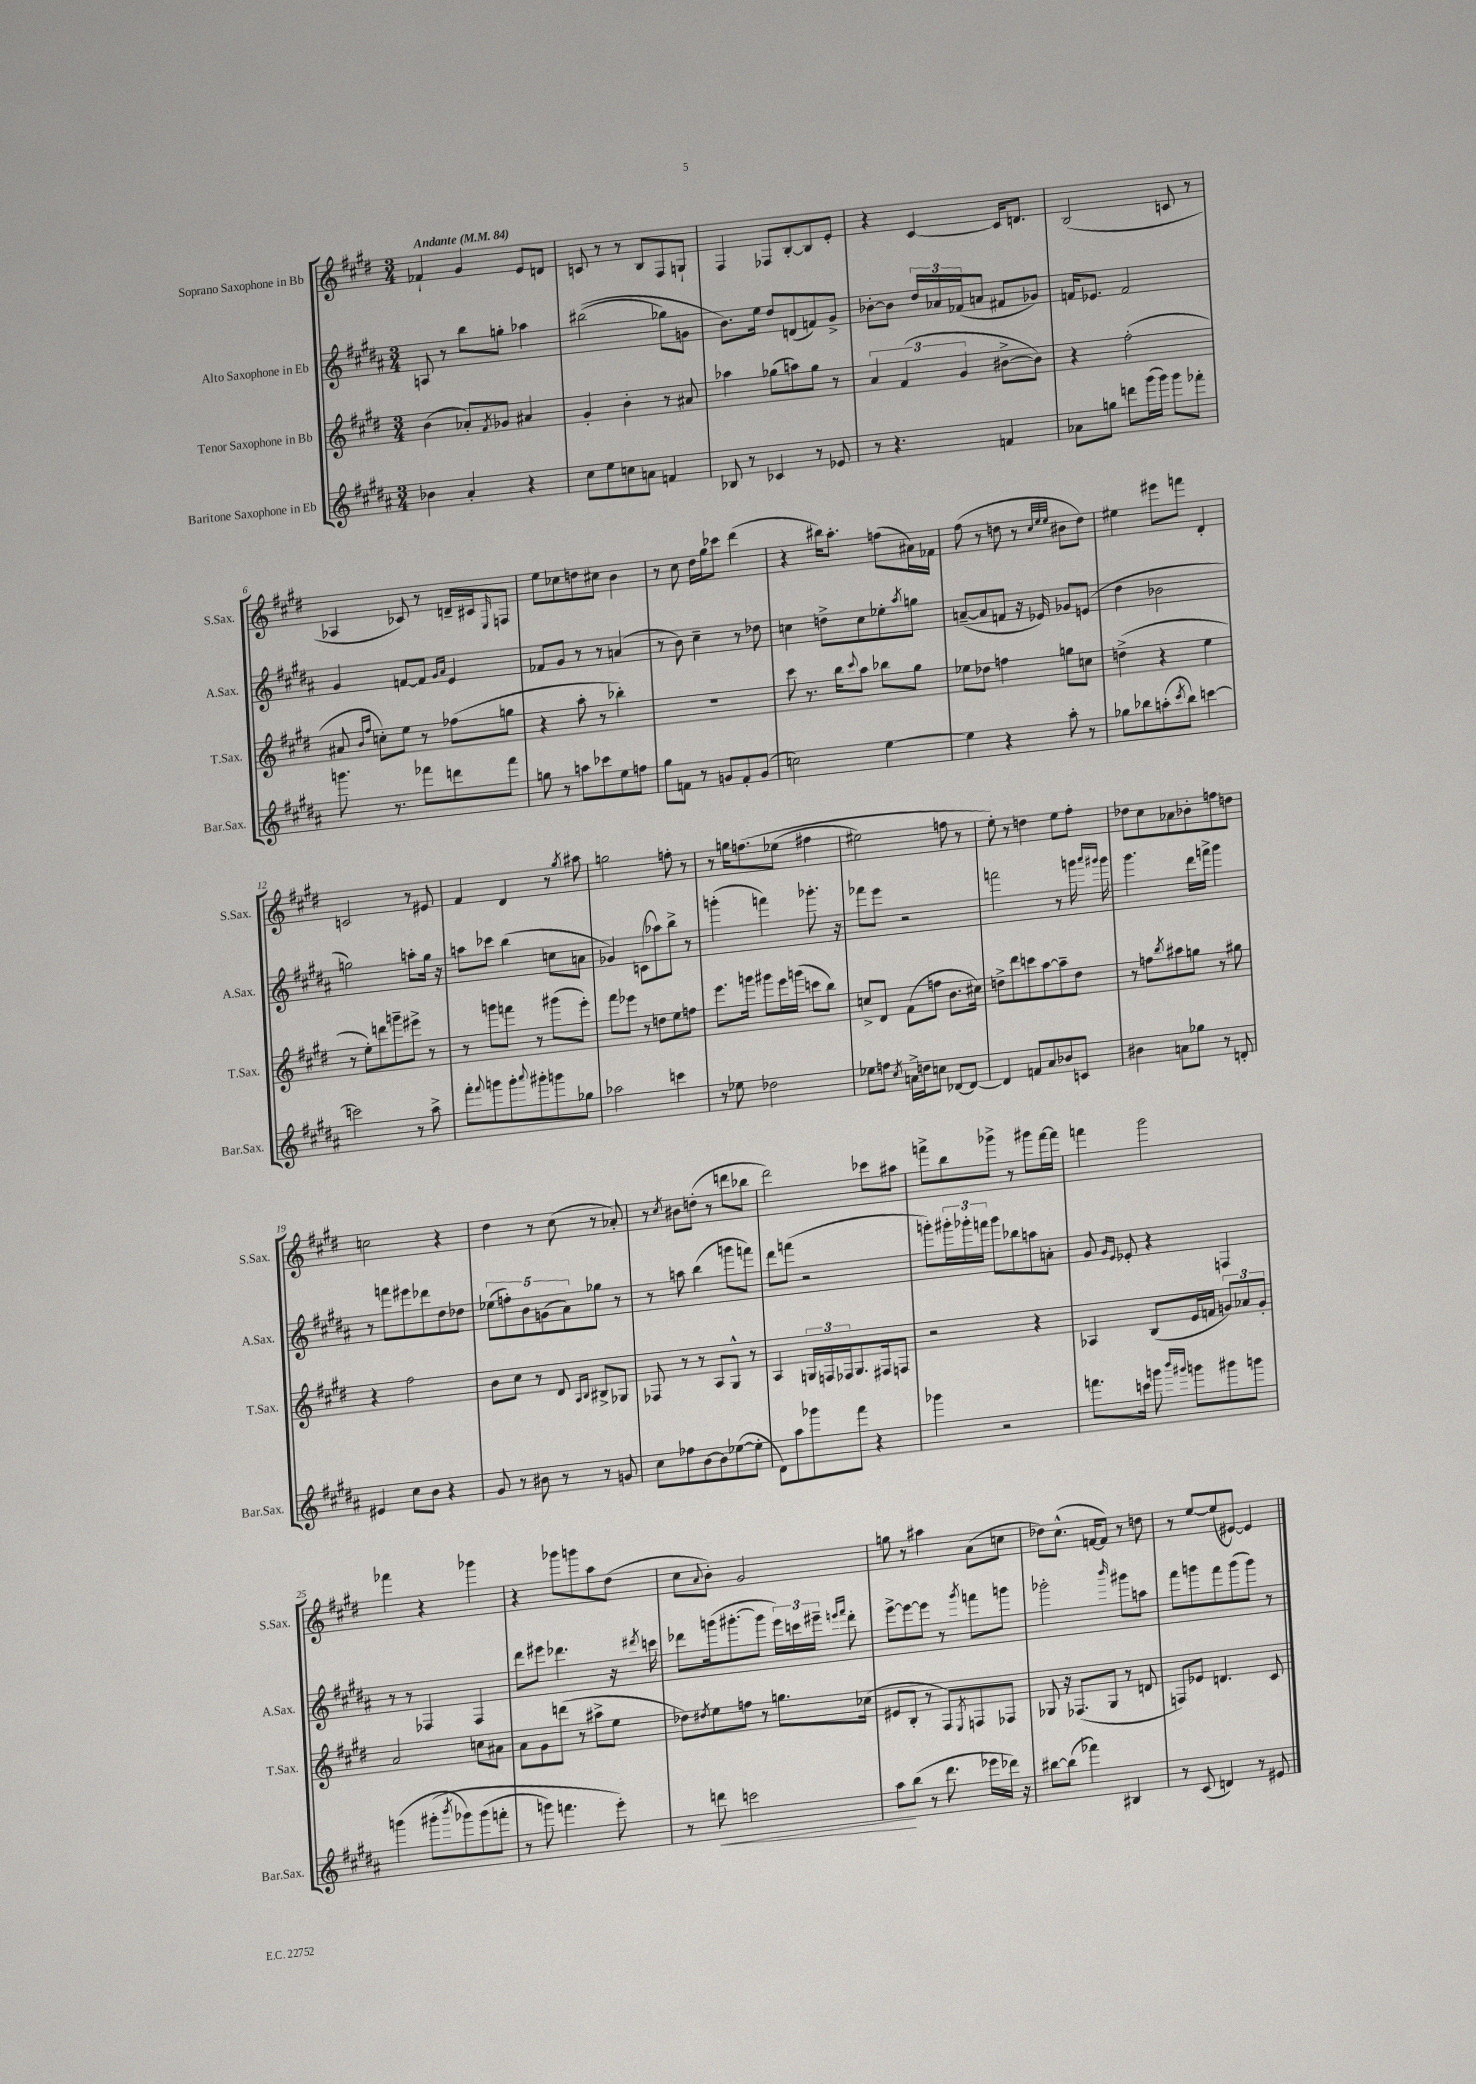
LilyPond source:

<<
\new StaffGroup <<
\new Staff = "s0" \with { instrumentName = "Soprano Saxophone in Bb" shortInstrumentName = "S.Sax." } {
    \clef treble \key e \major \numericTimeSignature \time 3/4 \tempo "Andante" 4 = 84
    fes'4-! gis'4 e'8 d'8 |
    c'8 r8 r8 b8 fis8 g8-! |
    fis4 fes8 b8~-. b8 e'8-. |
    r4 cis'4~ cis'16 d'8. |
    b2( c'8 r8 |
    aes4 ces'8) r8 d'16-- cis'16 \grace { e16 } f8 |
    e''8 ces''8 d''8 cis''8 b'4 |
    r8 cis''8 dis''16 gis''16 ces'''8 dis'''4( |
    r4 bis''16) a''8.-. f''8( ais'16) fes'16 |
    fis''8( r8 d''8 r8 \grace { cis''32 e''32 e''32 } bis'8 d''8) |
    eis''4 eis'''8 f'''8 dis'4-. |
    c'2 r8 eis'8 |
    fis'4 dis'4 r8 \acciaccatura { gis''8 } ais''8 |
    g''2 f''8-. r8 |
    r8 g''16 f''8.\( ees''8( fis''4 |
    eis''2) f''8 r8 |
    e''8-.\) r8 d''4 e''8 fis''8-. |
    des''8 cis''8 aes'8 bes'8-. f''8 d''8 |
    c''2 r4 |
    dis''4 r8 cis''8( r8 aes'8-.) |
    r8 \acciaccatura { cis''8 } bis'8 d''8-.( r8 d'''8 bes''8 |
    dis'''2) ces'''8 ais''8 |
    f'''8-> b''8 ges'''8-> r8 gis'''8 f'''16~ f'''16 |
    f'''4 gis'''2 |
    fes'''4 r4 ges'''4 |
    r4 ges'''8 g'''8 a''8 dis''8( |
    cis''8 \appoggiatura { a'8 } b'8-.) gis'2 |
    g''8 r8 ais''4 a'8( c''8 |
    des''8) cis''8.-^( f'16~ f'8) r8 d''8 |
    r8 e''8~ e''8( eis'8~) eis'4 \bar "|." |
}
\new Staff = "s1" \with { instrumentName = "Alto Saxophone in Eb" shortInstrumentName = "A.Sax." } {
    \clef treble \key b \major \numericTimeSignature \time 3/4
    a8 r8 b''8 g''8-. aes''4 |
    bis''2(\( ges''8) g'8 |
    b'8.\) e''16 dis''8 d'8( f'8) gis'8-> |
    bes'8~-. bes'8 \tuplet 3/2 { dis''16 aes'16 fes'16( } a'8 fis'8 ges'8) |
    f'16 ees'8. f'2 |
    gis'4 f'8~ f'8 \grace { gis'16 ais'16 } e'4 |
    fes'8 gis'8 r8 r8 a'4( |
    r8 b'8) cis''4-- r8 des''8 |
    c''4 d''8-> c''8 ees''8-. \acciaccatura { ais''8 } g''8 |
    a'8~--( a'8 f'8 r16 ees'16) ges'8 e'8( |
    dis''4 bes'2 |
    g''2) a''8-. g''16 r16 |
    a''8 ces'''8 b''4( c''8 a'8 |
    ges'4) c'8( aes''8) b''8-> r8 |
    g'''4-.( f'''4) ges'''8.-. r16 |
    fes'''8 e'''8 r2 |
    f'''2 r8 g'''16 \grace { ais'''16 gis'''16 } gis'''16 |
    gis'''4. dis'''16 f'''16-> gis'''4 |
    r8 f'''8 eis'''8 des'''8 dis''8 des''8 |
    \tuplet 5/4 { ees''8( f''8-.) b'8 g'8( ais'8) } ges''8 r8 |
    r8 a''8 b''4( g'''8 f'''8) |
    dis'''8 f'''8( r2 |
    g'''8-.) \tuplet 3/2 { gis'''16-. ges'''16-. f'''16 } ges'''8 bes''8 a''8 a'8-. |
    gis'8 \grace { gis'16 e'16 } ees'8-. r4 f4 |
    r8 r8 fes4 fes4 |
    dis'''8 eis'''8 des'''4. r16 \acciaccatura { dis'''8 } c'''16 |
    des'''8 g'''16( gis'''8.~-. gis'''8 \tuplet 3/2 { e'''16) c'''16 eis'''16-- } \grace { e'''16 fis'''16 } des'''8-. |
    e'''8~-> e'''8~ e'''8 r8 \acciaccatura { gis'''8 } f'''8 g'''8 |
    ges'''2-. \grace { b'''16 } gis'''8 a''8 |
    fis'''8 g'''8 fis'''8 g'''8( g'''8) r8 \bar "|." |
}
\new Staff = "s2" \with { instrumentName = "Tenor Saxophone in Bb" shortInstrumentName = "T.Sax." } {
    \clef treble \key e \major \numericTimeSignature \time 3/4
    b'4( aes'8-.) \acciaccatura { fis'8 } ges'8 ais'4 |
    gis'4-. b'4-. r8 ais'8 |
    aes''4 ges''8( a''8) ges''8 r8 |
    \tuplet 3/2 { a'4 fis'4( gis'4 } bis'8~-> bis'8) |
    r4 fis''2-.( |
    ais'8 \grace { b'16 fis''16 } c''8-.) e''8 r8 fes''8( g''8 |
    r4 a''8-. r8 bes''4-.) |
    R2. |
    cis'''8 r8. b''16 \appoggiatura { cis'''8 } a''8 bes''8 gis''8 |
    ees''8 des''8 f''4 g''8 c''8 |
    d''4->( r4 e''4 |
    r8 e''8-.) d'''8 g'''8-- eis'''8-> r8 |
    r8 g'''8 f'''8 r8 gis'''8( e'''8-.) |
    fis'''8 ees'''8 r8 d''8 e''8 f''8 |
    e'''8. g'''16 gis'''8 e'''16 g'''16( c'''8 b''8) |
    c''8-> dis'8 fis'8( f''8 b'8. cis''16) |
    d''8-> dis'''8 c'''8 a''8~ a''8-- d''8 |
    r8 f''8 \acciaccatura { b''8 } ais''8 g''8 r8 gis''8 |
    r4 fis''2 |
    b'8 cis''8 r8 dis'8 \grace { a16 b16 } bis8-> ges8 |
    fes8 r8 r8 a8 gis8-^ r8 |
    a4 \tuplet 3/2 { g16 f16 fes16 } g8. fis16 f8 |
    r2 r4 |
    aes4 b8( e'16 f'16 \tuplet 3/2 { g'8) aes'8 g'8-. } |
    a'2 c''8 ais'8 |
    a'8 gis'8 d'''8( r8 ais''8-> e''8 |
    des''8) \acciaccatura { dis''8 } e''8 f''8 r8 g''8. ces''16( |
    eis'8 b8-. r8 fis8) \acciaccatura { e8 } f8 fes8 |
    ges8 r16 fes8.( ges8 r8 d'8 |
    f8) ees'8 d'4. cis'8 \bar "|." |
}
\new Staff = "s3" \with { instrumentName = "Baritone Saxophone in Eb" shortInstrumentName = "Bar.Sax." } {
    \clef treble \key b \major \numericTimeSignature \time 3/4
    bes'4 ais'4-. r4 |
    cis''8 e''8 c''8 a'8 f'4 |
    bes8 r8 ces'4 r8 ees'8 |
    r8 r4. f'4 |
    aes'8 g''8 d'''8 gis'''16( gis'''16) gis'''8 fes'''8-. |
    g'''8. r8. fes'''8 d'''8 fes'''8 |
    g''8 r8 a''8 ces'''8 e''8 f''8 |
    gis''8 f'8 r8 g'8 f'8-. g'8( |
    c''2) e''4~ |
    e''4 r4 ais''8-. r8 |
    ges''8 bes''8 a''8-.( \acciaccatura { cis'''8 } bes''8) c'''4~ |
    c'''2 r8 ais''8-> |
    fis'''8-. \appoggiatura { fis'''8 } g'''8 g'''8-. \appoggiatura { ais'''8 } gis'''8-. g'''8 ges''8 |
    aes''2 c'''4 |
    r8 ees''8 des''2 |
    ees''8 f''8 \acciaccatura { cis''8 } a'16-> d''16 c''8 des'8~ des'8~ |
    des'4 f'8 ais'8 bes'8 c'8 |
    bis'4 a'8 ges''8 r8 d'8-. |
    eis'4 cis''8 b'8 r4 |
    gis'8 r8 bis'8 r8 r8 g'8 |
    cis''8 fes''8 b'8~ b'8 ees''8~( ees''8-. |
    dis'8) ais''8 ges'''8 fis'''8 r4 |
    ges'''4 r2 |
    f'''8. c'''16 g'''8 \grace { b'''16 gis'''16 } g'''8 gis'''8 g'''8 |
    g'''4( gis'''8-.\( \acciaccatura { b'''8 } ges'''8) ges'''8( f'''8-. |
    r8 g'''8) f'''4. e'''8-.\) |
    r8 d'''8\< c'''2 |
    ais''8\! b''8( r8 dis'''8. ees'''16 des'''16) r16 |
    bis''8~ bis''8( fes'''4) bis4 |
    r8 cis'8( d'4) r8 eis'8 \bar "|." |
}
>>
>>
